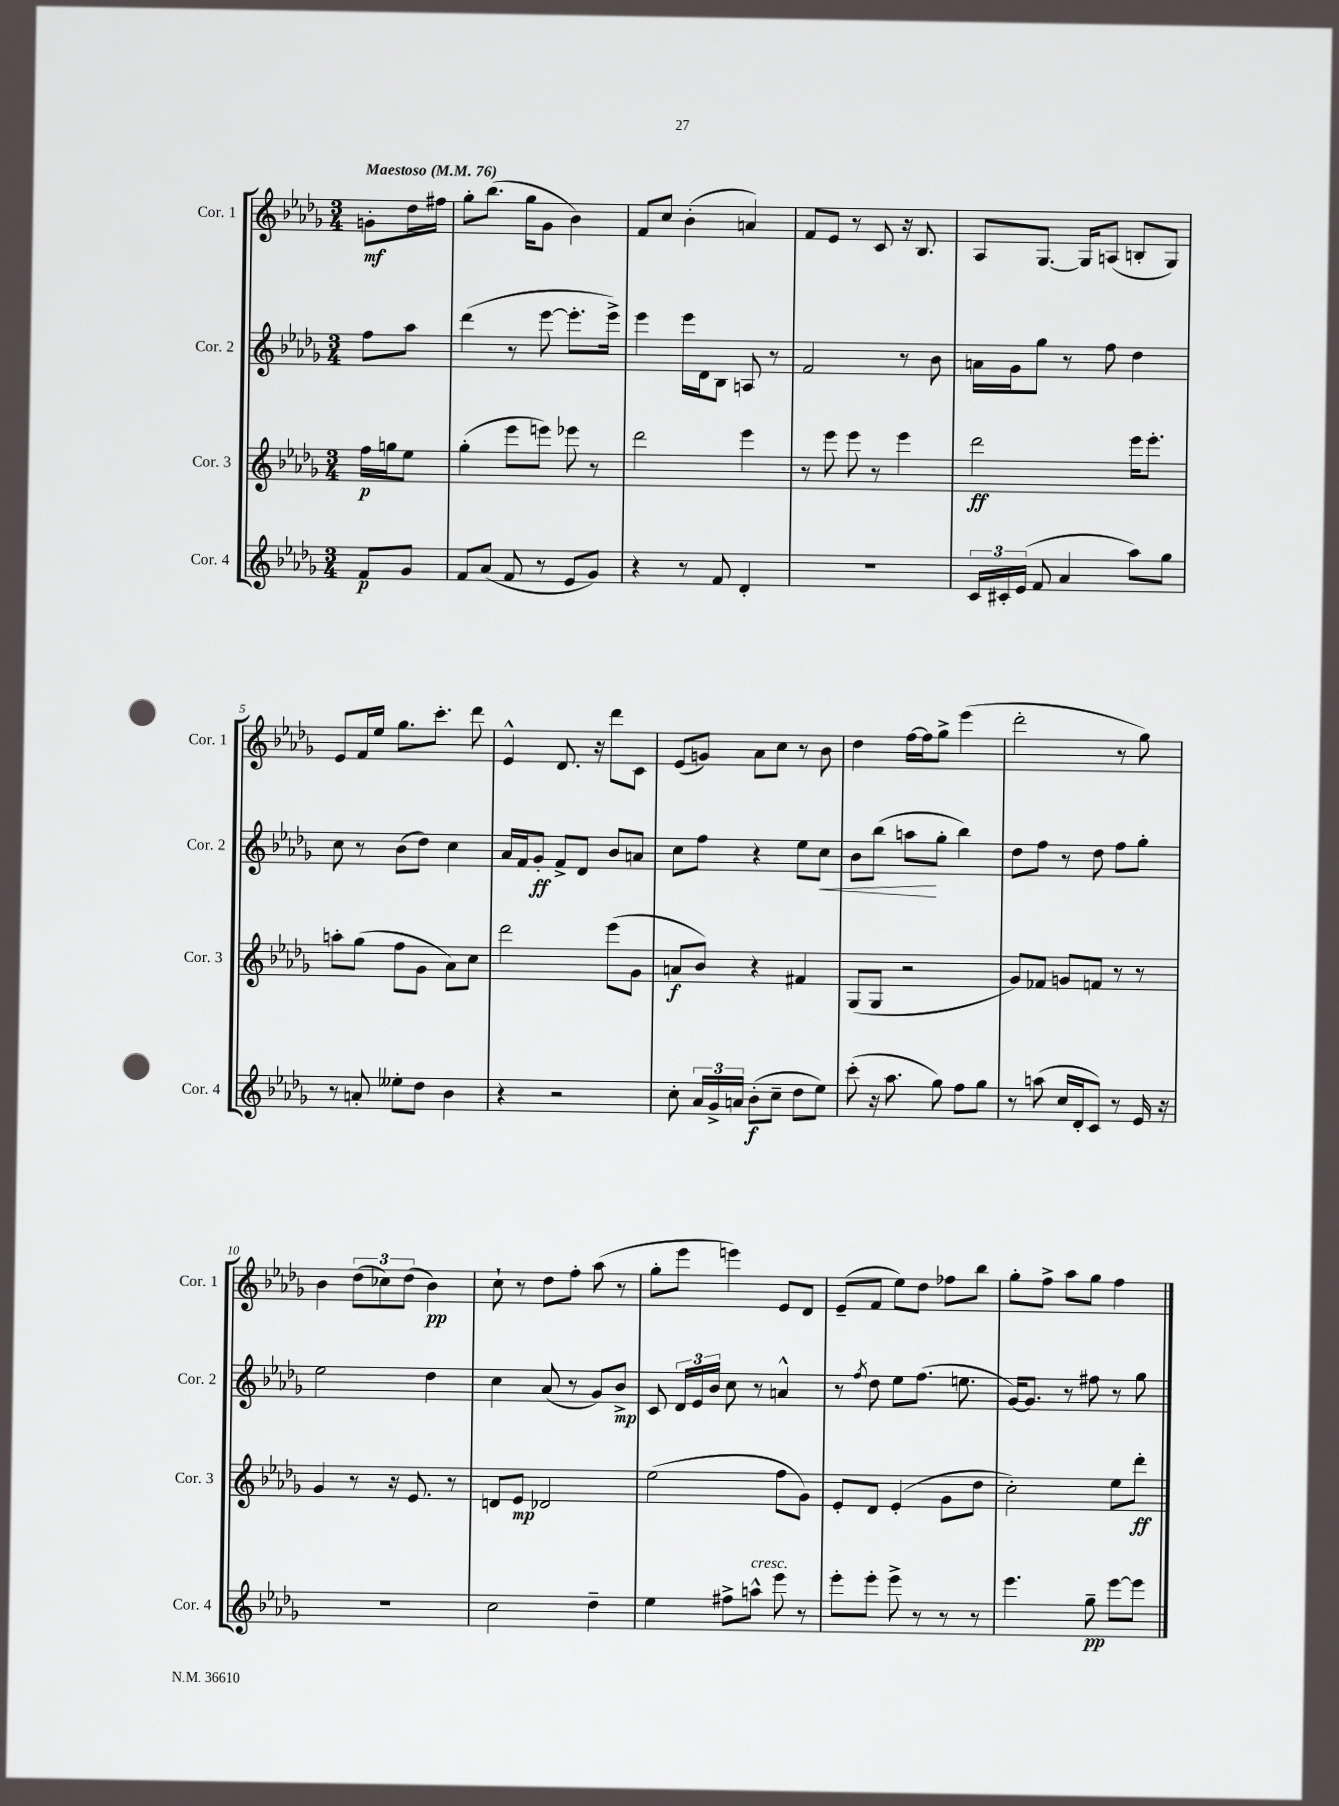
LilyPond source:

<<
\new StaffGroup <<
\new Staff = "s0" \with { instrumentName = "Cor. 1" shortInstrumentName = "Cor. 1" } {
    \clef treble \key des \major \numericTimeSignature \time 3/4 \partial 4 \tempo "Maestoso" 4 = 76
    \autoBeamOff g'8[-.\mf des''16 fis''16] |
    ges''8[-. bes''8.]( ges''16[ ges'8] bes'4) |
    f'8[ c''8] bes'4-.( a'4) |
    f'8[ ees'8] r8 c'8 r16 bes8. |
    aes8[ ges8.]~ ges16[ a8]( b8[-. ges8]) |
    ees'8[ f'16 ees''16] ges''8.[ c'''8.]-. des'''8 |
    ees'4-^ des'8. r16 des'''8[ c'8] |
    ees'8[( g'8]) aes'8[ c''8] r8 bes'8 |
    des''4 f''16[~ f''16 ges''8]-> ees'''4( |
    des'''2-. r8 ges''8) |
    bes'4 \tuplet 3/2 { des''8[( ces''8) des''8]( } bes'4\pp) |
    c''8-! r8 des''8[ f''8]-. aes''8( r8 |
    ges''8[-. ees'''8] e'''4) ees'8[ des'8] |
    ees'8[--( f'8] ees''8[) des''8] fes''8[ bes''8] |
    ges''8[-. f''8]-> aes''8[ ges''8] f''4 \bar "|." |
}
\new Staff = "s1" \with { instrumentName = "Cor. 2" shortInstrumentName = "Cor. 2" } {
    \clef treble \key des \major \numericTimeSignature \time 3/4 \partial 4
    \autoBeamOff f''8[ aes''8] |
    des'''4( r8 ees'''8~ ees'''8.[-. ees'''16]->) |
    ees'''4 ees'''16[ des'16 bes8] a8 r8 |
    f'2 r8 bes'8 |
    a'16[ ges'16 ges''8] r8 f''8 des''4 |
    c''8 r8 bes'8[( des''8]) c''4 |
    aes'16[ f'16 ges'8]-.\ff f'8[-> des'8] bes'8[ a'8] |
    c''8[ f''8] r4 ees''8[ c''8]\< |
    bes'8[ bes''8]( a''8[\! ges''8]-. bes''4) |
    des''8[ f''8] r8 des''8 f''8[ ges''8]-. |
    ees''2 des''4 |
    c''4 aes'8( r8 ges'8[) bes'8]->\mp |
    c'8 \tuplet 3/2 { des'16[ ees'16 bes'16] } c''8 r8 a'4-^ |
    r8 \acciaccatura { f''8 } des''8 ees''8[ f''8.]( e''8. |
    ges'16[~) ges'8.] r8 fis''8 r8 ges''8 \bar "|." |
}
\new Staff = "s2" \with { instrumentName = "Cor. 3" shortInstrumentName = "Cor. 3" } {
    \clef treble \key des \major \numericTimeSignature \time 3/4 \partial 4
    \autoBeamOff f''16[\p g''16 ees''8] |
    ges''4-.( ees'''8[ e'''8]) ees'''8 r8 |
    des'''2 ees'''4 |
    r8 ees'''8 ees'''8 r8 ees'''4 |
    des'''2\ff ees'''16[ ees'''8.]-. |
    a''8[-. ges''8]( f''8[ ges'8] aes'8[) c''8] |
    des'''2 ees'''8[( ges'8] |
    a'8[\f bes'8]) r4 fis'4 |
    ges8[( ges8] r2 |
    ges'8[) fes'8] g'8[ f'8] r8 r8 |
    ges'4 r8 r16 ees'8. r8 |
    d'8[ ees'8]\mp des'2 |
    ees''2( f''8[ ges'8]) |
    ees'8[-. des'8] ees'4-.( ges'8[ des''8] |
    c''2-.) ees''8[ des'''8]-.\ff \bar "|." |
}
\new Staff = "s3" \with { instrumentName = "Cor. 4" shortInstrumentName = "Cor. 4" } {
    \clef treble \key des \major \numericTimeSignature \time 3/4 \partial 4
    \autoBeamOff f'8[\p ges'8] |
    f'8[ aes'8]( f'8 r8 ees'8[ ges'8]) |
    r4 r8 f'8 des'4-. |
    R2. |
    \tuplet 3/2 { c'16[ cis'16-. ees'16]( } f'8 aes'4 aes''8[) ges''8] |
    r8 a'8-. eeses''8[-. des''8] bes'4 |
    r4 r2 |
    c''8-. \tuplet 3/2 { aes'16[ ges'16-> a'16] } bes'8[-.\f( c''8]-- des''8[ ees''8]) |
    c'''8-.( r16 aes''8. ges''8) f''8[ ges''8] |
    r8 a''8( c''16[ des'16-. c'8]) r8 ees'16 r16 |
    R2. |
    c''2 des''4-- |
    ees''4 fis''8[-> a''8]-^^\markup { \italic "cresc." } ees'''8 r8 |
    ees'''8[-. ees'''8]-. ees'''8-> r8 r8 r8 |
    ees'''4. ges''8--\pp ees'''8[~ ees'''8] \bar "|." |
}
>>
>>
